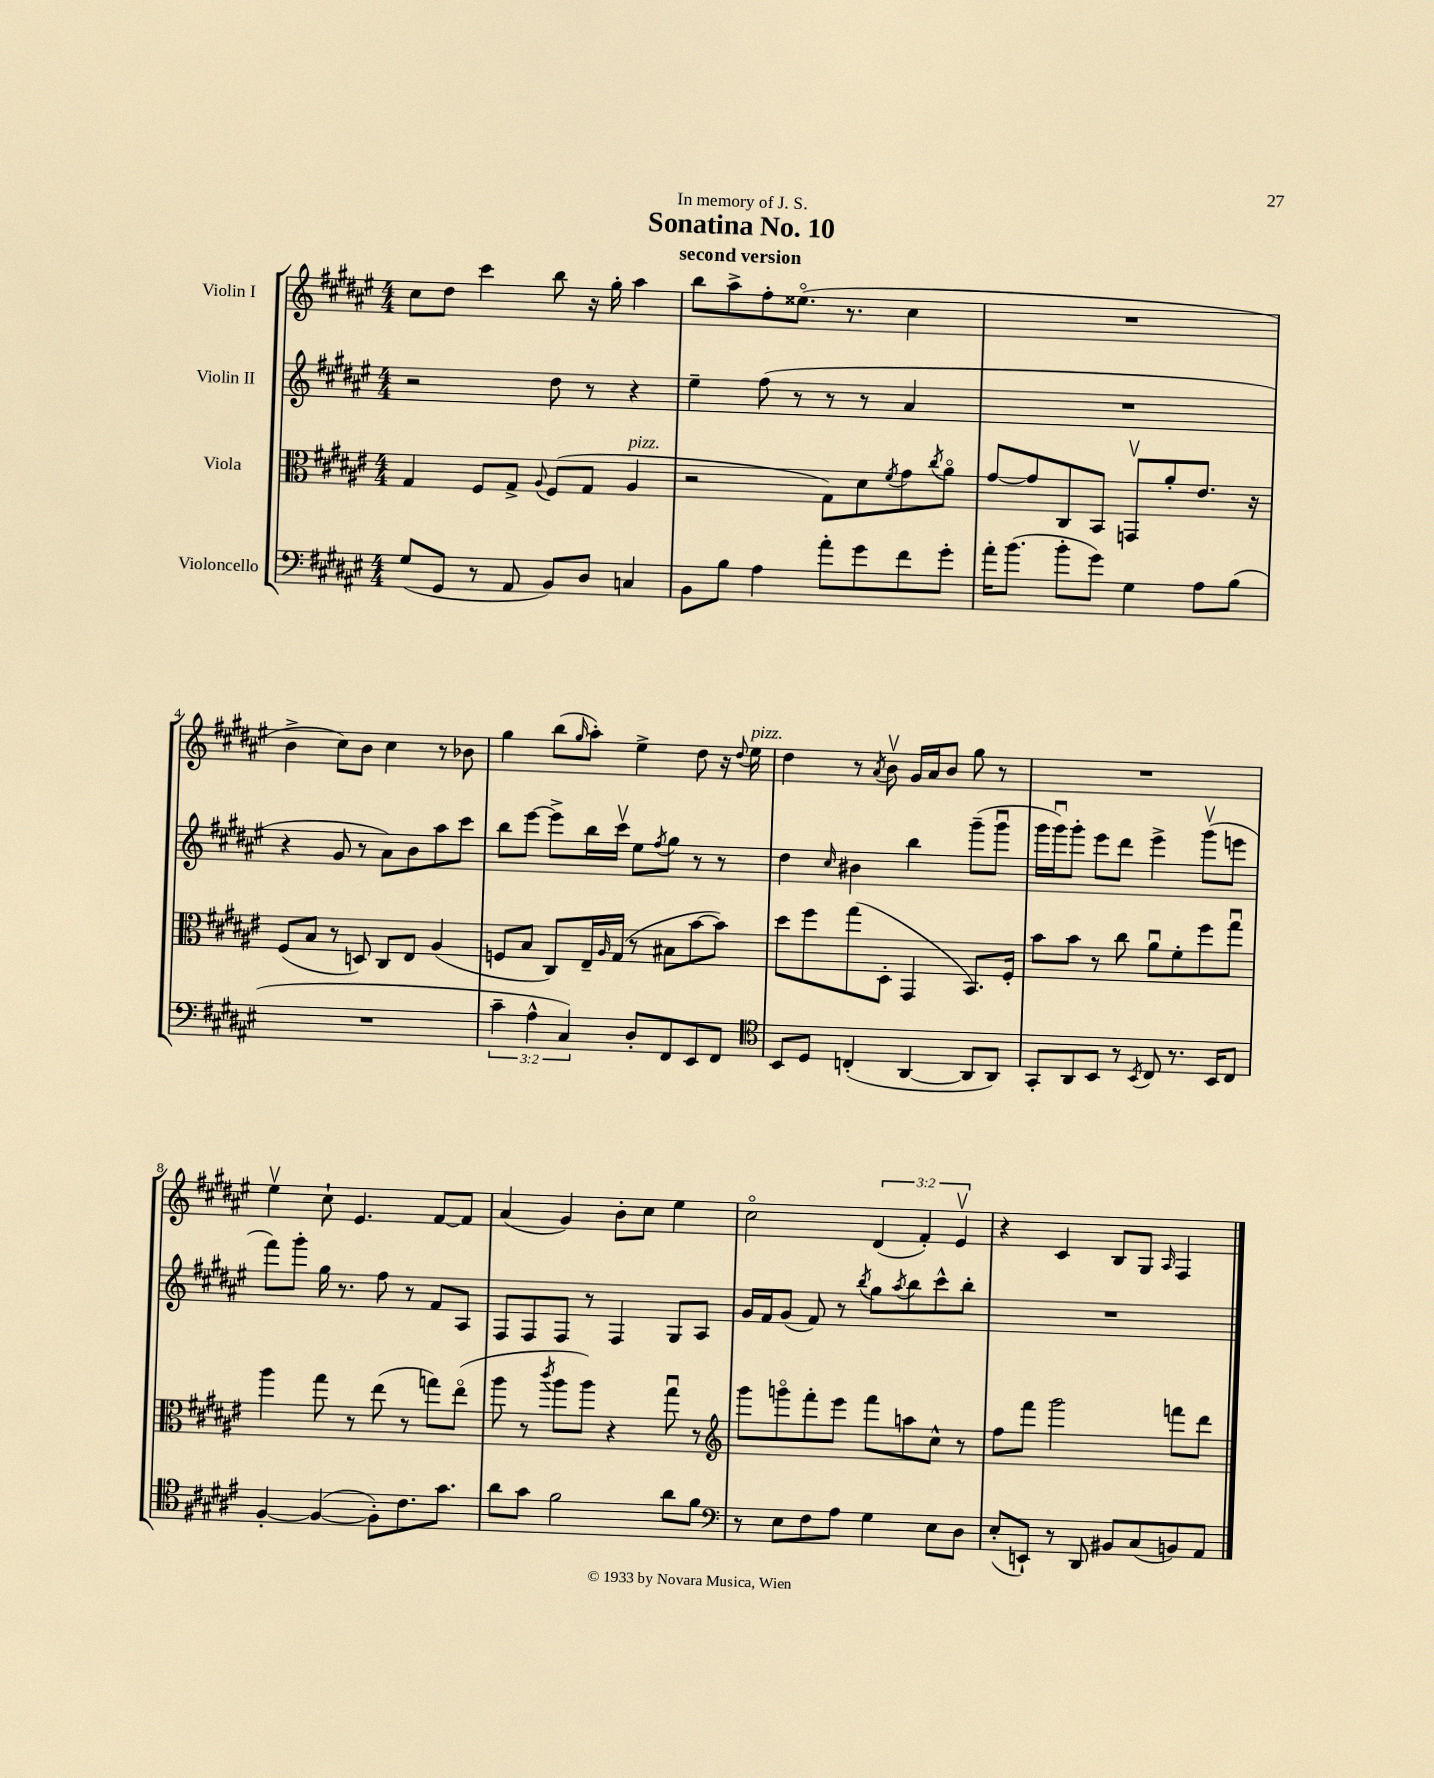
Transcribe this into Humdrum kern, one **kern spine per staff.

**kern	**kern	**kern	**kern
*staff4	*staff3	*staff2	*staff1
*clefF4	*clefC3	*clefG2	*clefG2
*k[f#c#g#d#a#e#]	*k[f#c#g#d#a#e#]	*k[f#c#g#d#a#e#]	*k[f#c#g#d#a#e#]
*M4/4	*M4/4	*M4/4	*M4/4
(8G#	4G#	2r	8cc#
8GG#	.	.	8dd#
8r	8F#	.	4ccc#
8AA#	8G#^	.	.
.	8qqA#	.	.
8BB)	(8F#	8dd#	8bb
8D#	8G#	8r	16r
.	.	.	16gg#'
4C	4A#	4r	4aa#
=	=	=	=
8BB	2r	4ee#~	8bb
8B	.	.	8aa#^
4A#	.	(8ff#	8ff#'
.	.	8r	(8.ee##o
8a#'	8G#)	8r	.
.	.	.	8.r
8g#	8d#	8r	.
.	8qf#	.	.
8f#	8g#	4a#	4cc#
.	8qcc#	.	.
8g#'	8a#o	.	.
=	=	=	=
16a#'	[8g#	1r	1r
(8.b	.	.	.
.	8g#]	.	.
8b'	8C#	.	.
8g#)	8BB	.	.
4G#	8GGv	.	.
.	8a#'	.	.
8A#	8.e#	.	.
(8B	.	.	.
.	16r	.	.
=	=	=	=
1r	(8F#	4r	4b^
.	8B	.	.
.	8r	8g#	8cc#)
.	8D)	8r	8b
.	8C#	8a#)	4cc#
.	8E#	8b	.
.	(4A#	8aa#	8r
.	.	8ccc#	8b-
=	=	=	=
6c#~	8F	8bb	4gg#
.	8B	[8eee#	.
6A#^^	.	.	.
.	8C#)	8eee#^]	(8bb
6C#)	.	.	.
.	.	.	16qqgg#
.	16E#~	16bb	8aa#')
.	16qqA#	.	.
.	(16G#	16ccc#v	.
8D#'	8r	8ee#	4ee#^
.	.	8qff#	.
8FF#	8B#	8gg#	.
8EE#	[8b	8r	8dd#
8FF#	8b])	8r	16r
.	.	.	8qqdd#
.	.	.	16ee#
=	=	=	=
*clefC4	*	*	*
8BB	8dd#	4dd#	4dd#
8D#	8ff#	.	.
.	.	16qqcc#	.
(4C'	(8gg#	4b#	8r
.	.	.	8qa#
.	8D#'	.	8bv
[4AA#	4GG#	4bb	16g#
.	.	.	16a#
.	.	.	8b
8AA#]	8.BB)	(8ggg#~	8gg#
8AA#)	.	8ggg#u	8r
.	16F#'	.	.
=	=	=	=
8GG#'	8b	16ggg#	1r
.	.	16ggg#u)	.
8AA#	8b	8ggg#'	.
8BB	8r	8eee#	.
8r	8cc#	8ddd#	.
8qBB	.	.	.
8C#	8a#u	4eee#^	.
8.r	8f#'	.	.
.	8ff#	(8ggg#v	.
16BB	.	.	.
8C#	8gg#u	8eee	.
=	=	=	=
[4F#'	4aa#	8fff#)	4ee#v
.	.	8ggg#'	.
(4F#_	8gg#	16gg#	8cc#`
.	.	8.r	.
.	8r	.	4.e#
8F#'])	(8ee#	8ff#	.
8.c#	8r	8r	.
.	8gg)	8f#	[8f#
8.g#	.	.	.
.	(8ee#o	8A#	8f#]
=	=	=	=
8a#	8aa#	8F#	(4a#
8g#	8r	8F#	.
.	8qccc#	.	.
2f#	8aa#	8F#	4g#)
.	8aa#)	8r	.
.	4r	4F#	8b'
.	.	.	8cc#
8a#	8gg#u	8G#	4ee#
8f#	8r	8A#	.
=	=	=	=
*clefF4	*clefG2	*	*
8r	8ggg#	16g#	2cc#o
.	.	16f#	.
8E#	8gggo	(8g#	.
8F#	8fff#'	8f#)	.
8A#	8eee#	8r	.
.	.	8qbb	.
4G#	8fff#	8gg#	(6d#
.	.	8qaa#	.
.	8aa	8bb	.
.	.	.	6f#')
8E#	8cc#^^	8ccc#^^	.
.	.	.	6e#v
8D#	8r	8bb'	.
=	=	=	=
(8E#'	8ff#	1r	4r
8EE`)	8fff#	.	.
8r	2ggg#	.	4c#
8DD#	.	.	.
8BB#	.	.	8B
(8C#	.	.	8G#
.	.	.	16qqA#
8BB)	8fff	.	4F#
8AA#	8ddd#	.	.
==	==	==	==
*-	*-	*-	*-
